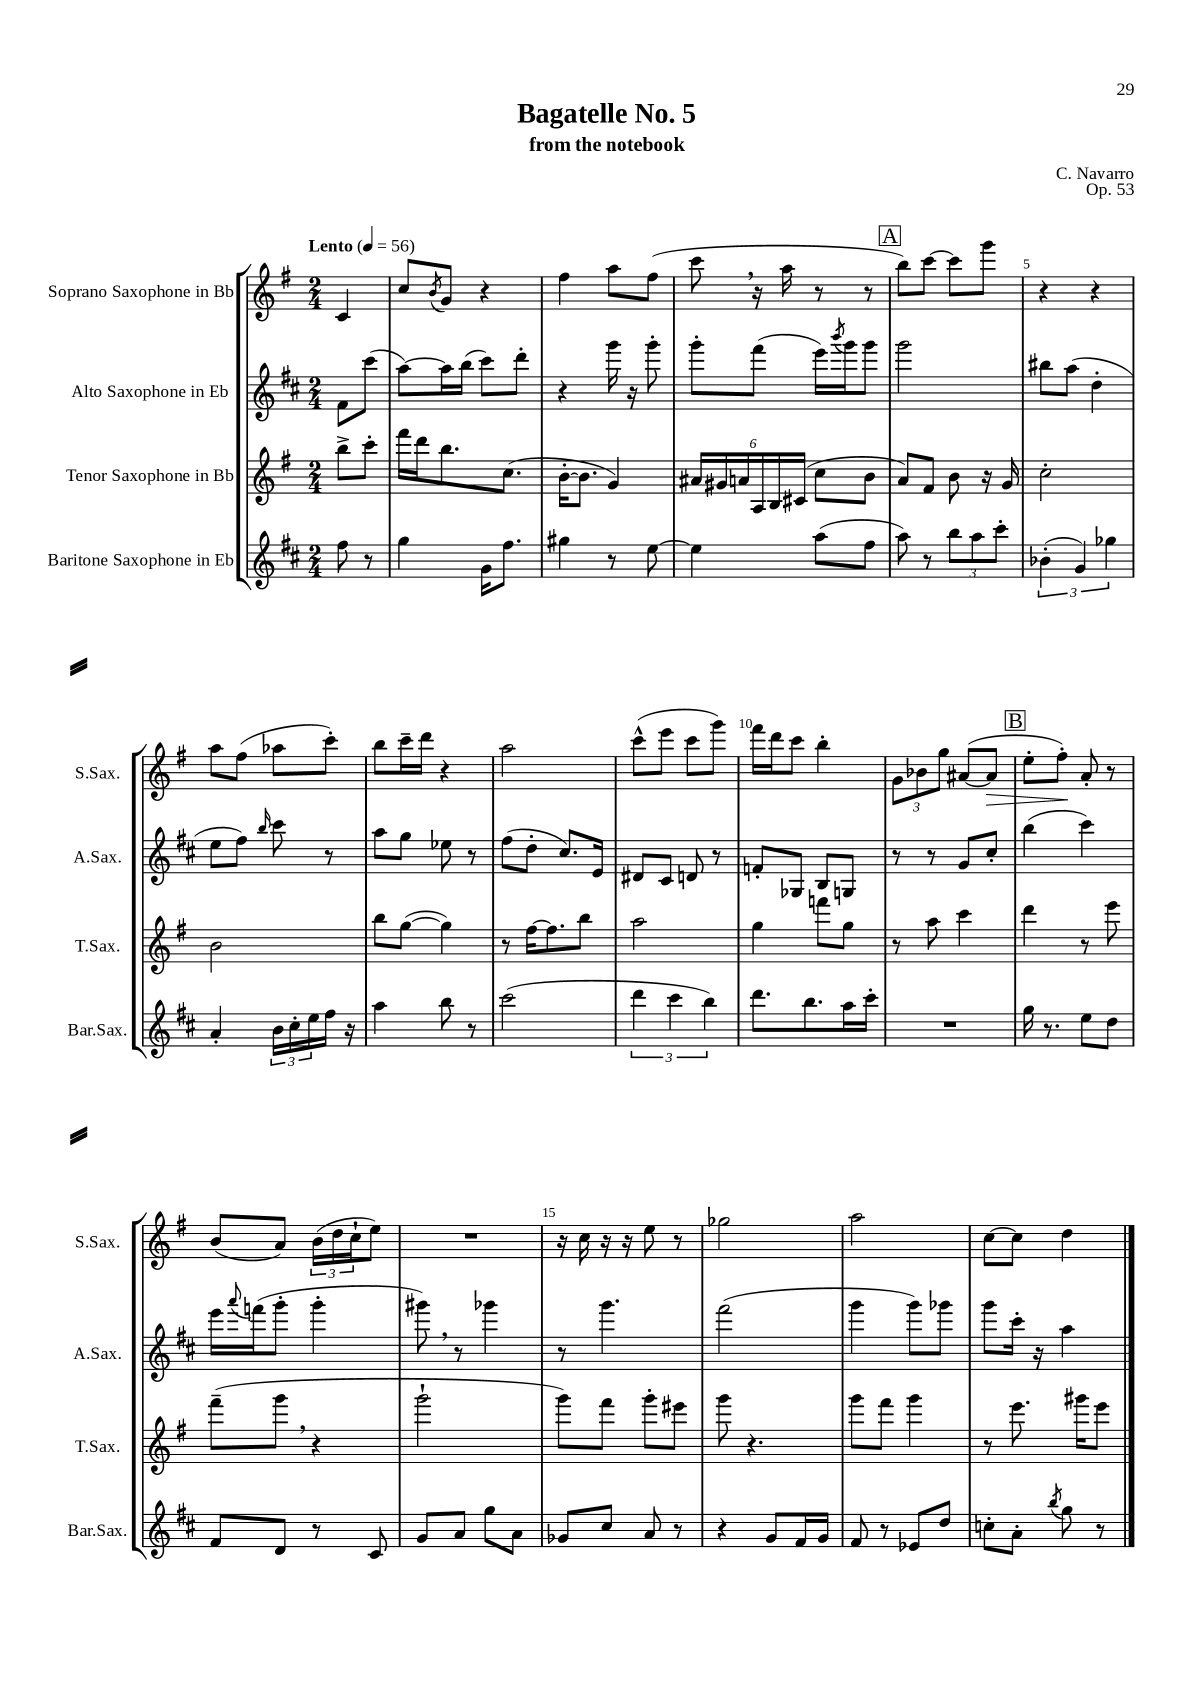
\header { title = "Bagatelle No. 5" composer = "C. Navarro" subtitle = "from the notebook" opus = "Op. 53" }
<<
\new StaffGroup <<
\new Staff = "s0" \with { instrumentName = "Soprano Saxophone in Bb" shortInstrumentName = "S.Sax." } {
    \clef treble \key g \major \numericTimeSignature \time 2/4 \partial 4 \tempo "Lento" 4 = 56
    c'4 |
    c''8 \acciaccatura { b'8 } g'8 r4 |
    fis''4 a''8 fis''8( |
    c'''8 \breathe r16 a''16 r8 r8 |
    \mark \markup { \box "A" } b''8) c'''8~ c'''8 g'''8 |
    r4 r4 |
    a''8 fis''8( aes''8 c'''8-.) |
    b''8 c'''16-- d'''16 r4 |
    a''2 |
    c'''8-^( e'''8 c'''8 g'''8) |
    fis'''16 d'''16 c'''8 b''4-. |
    \tuplet 3/2 { g'8 bes'8 g''8 } ais'8~( ais'8\> |
    \mark \markup { \box "B" } e''8-. fis''8-.\!) a'8-. r8 |
    b'8( a'8) \tuplet 3/2 { b'16( d''16 c''16-! } e''8) |
    R2 |
    r16 c''16 r16 r16 e''8 r8 |
    ges''2 |
    a''2 |
    c''8~ c''8 d''4 \bar "|." |
}
\new Staff = "s1" \with { instrumentName = "Alto Saxophone in Eb" shortInstrumentName = "A.Sax." } {
    \clef treble \key d \major \numericTimeSignature \time 2/4 \partial 4
    fis'8 cis'''8( |
    a''8~) a''16 b''16( cis'''8) d'''8-. |
    r4 g'''16 r16 g'''8-. |
    g'''8-. fis'''8( e'''16) \acciaccatura { b'''8 } g'''16 g'''8 |
    \mark \markup { \box "A" } g'''2 |
    bis''8 a''8( d''4-. |
    e''8 fis''8) \grace { b''16 } cis'''8 r8 |
    a''8 g''8 ees''8 r8 |
    fis''8( d''8-. cis''8.) e'16 |
    dis'8 cis'8 d'8 r8 |
    f'8-. ges8 b8 g8 |
    r8 r8 g'8 cis''8-. |
    \mark \markup { \box "B" } b''4( cis'''4) |
    e'''16 \appoggiatura { a'''8 } f'''16( g'''8-. g'''4-. |
    gis'''8) \breathe r8 ges'''4 |
    r8 g'''4. |
    fis'''2( |
    g'''4 g'''8) ges'''8 |
    g'''8 cis'''16-. r16 a''4 \bar "|." |
}
\new Staff = "s2" \with { instrumentName = "Tenor Saxophone in Bb" shortInstrumentName = "T.Sax." } {
    \clef treble \key g \major \numericTimeSignature \time 2/4 \partial 4
    b''8-> c'''8-. |
    fis'''16 d'''16 b''8. c''8.( |
    b'16~-. b'8. g'4) |
    \tuplet 6/4 { ais'16 gis'16 a'16 a16 b16 cis'16( } c''8 b'8 |
    \mark \markup { \box "A" } a'8) fis'8 b'8 r16 g'16 |
    c''2-. |
    b'2 |
    b''8 g''8~( g''4) |
    r8 fis''16~ fis''8. b''8 |
    a''2 |
    g''4 f'''8 g''8 |
    r8 a''8 c'''4 |
    \mark \markup { \box "B" } d'''4 r8 e'''8 |
    fis'''8--( g'''8 \breathe r4 |
    g'''2-! |
    g'''8) fis'''8 g'''8-. eis'''8 |
    g'''8 r4. |
    g'''8 fis'''8 g'''4 |
    r8 e'''8. gis'''16 e'''8 \bar "|." |
}
\new Staff = "s3" \with { instrumentName = "Baritone Saxophone in Eb" shortInstrumentName = "Bar.Sax." } {
    \clef treble \key d \major \numericTimeSignature \time 2/4 \partial 4
    fis''8 r8 |
    g''4 g'16 fis''8. |
    gis''4 r8 e''8~ |
    e''4 a''8( fis''8 |
    \mark \markup { \box "A" } a''8) r8 \tuplet 3/2 { b''8 a''8 cis'''8-. } |
    \tuplet 3/2 { bes'4-.( g'4) ges''4 } |
    a'4-. \tuplet 3/2 { b'16 cis''16-. e''16 } fis''16 r16 |
    a''4 b''8 r8 |
    cis'''2( |
    \tuplet 3/2 { d'''4 cis'''4 b''4) } |
    d'''8. b''8. a''16 cis'''16-. |
    R2 |
    \mark \markup { \box "B" } g''16 r8. e''8 d''8 |
    fis'8 d'8 r8 cis'8 |
    g'8 a'8 g''8 a'8 |
    ges'8 cis''8 a'8 r8 |
    r4 g'8 fis'16 g'16 |
    fis'8 r8 ees'8 d''8 |
    c''8-. a'8-. \acciaccatura { b''8 } g''8 r8 \bar "|." |
}
>>
>>
\layout { \context { \Score \override BarNumber.break-visibility = ##(#f #t #t) barNumberVisibility = #(every-nth-bar-number-visible 5) } }
